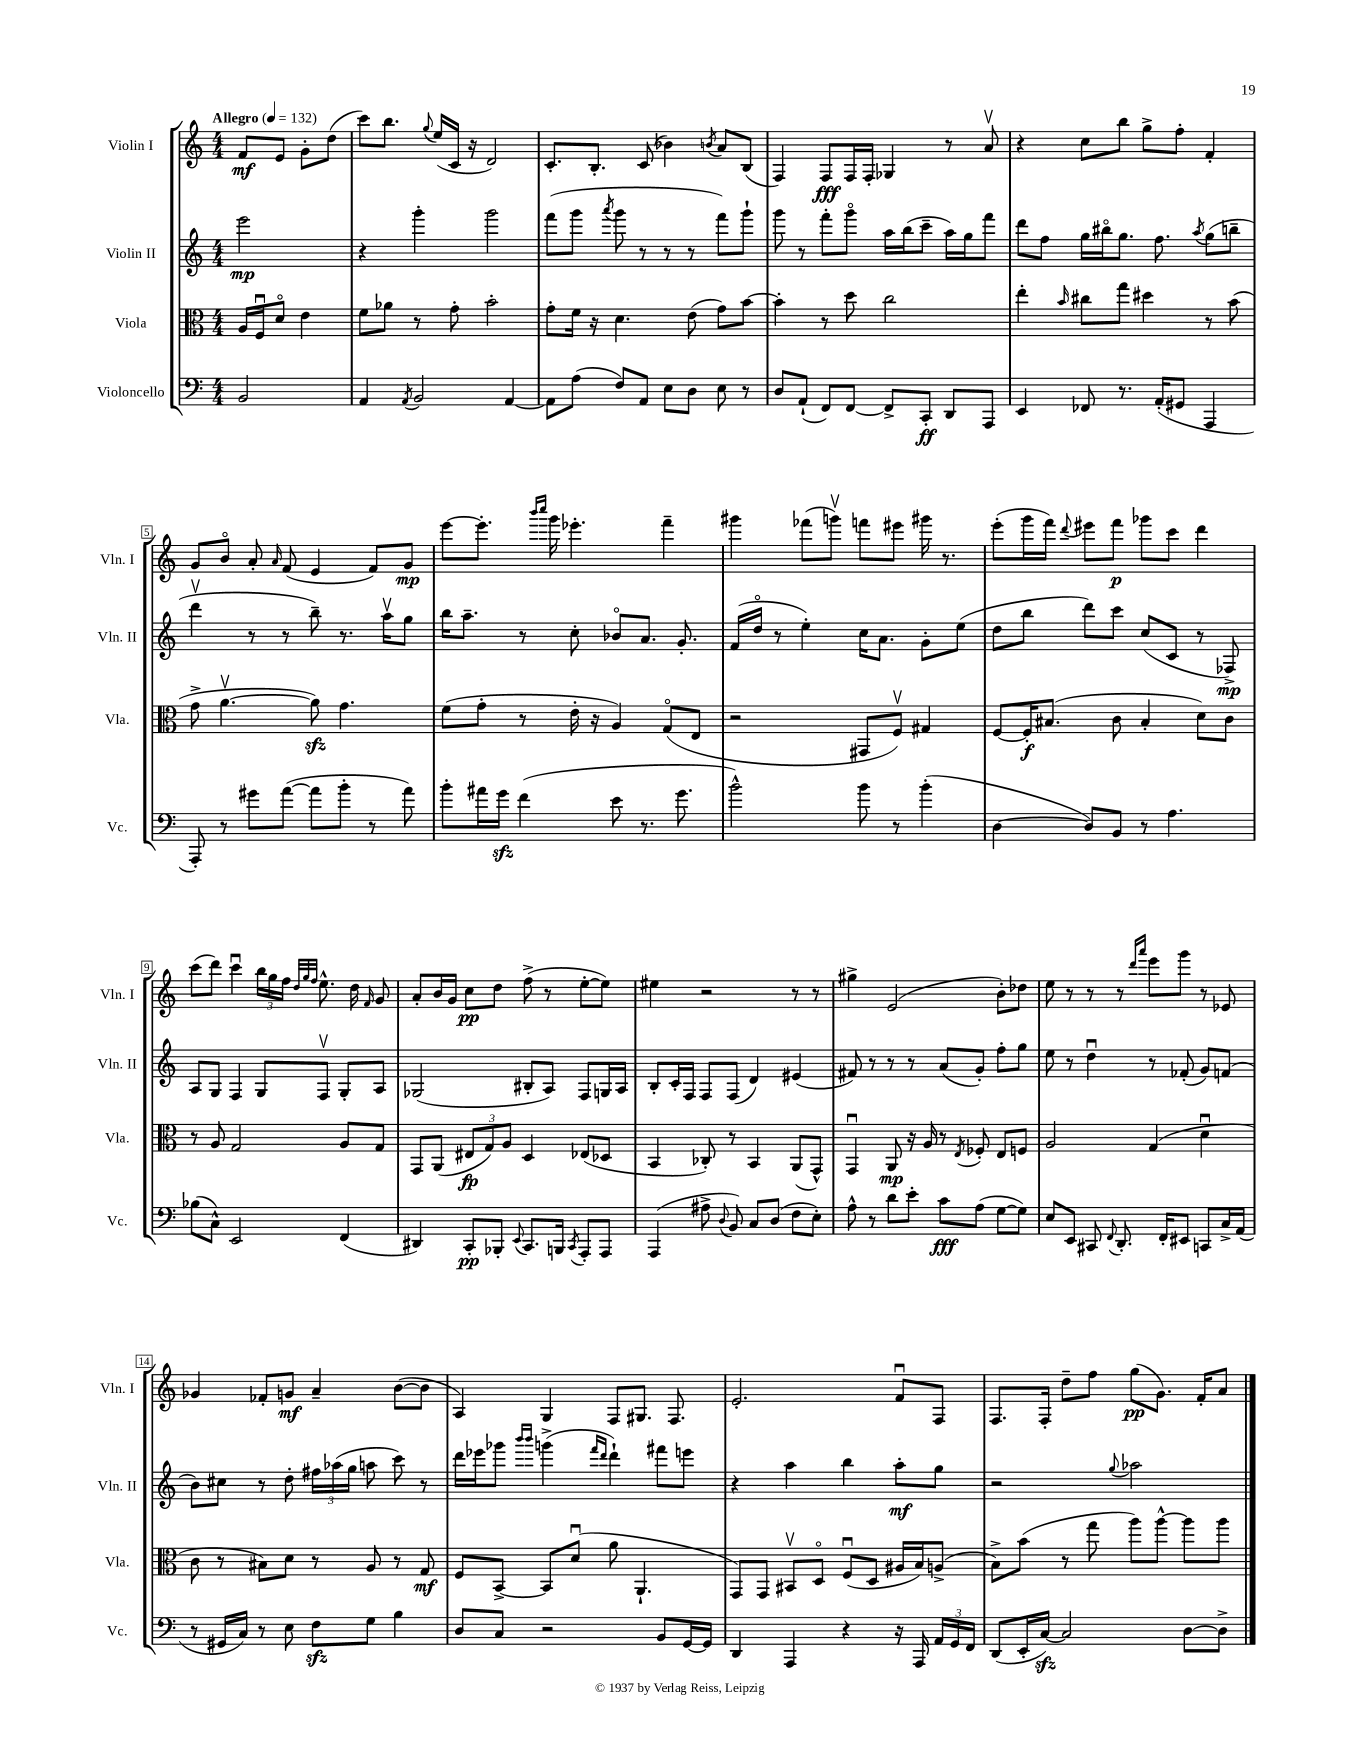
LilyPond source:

<<
\new StaffGroup <<
\new Staff = "s0" \with { instrumentName = "Violin I" shortInstrumentName = "Vln. I" } {
    \clef treble \key c \major \numericTimeSignature \time 4/4 \partial 2 \tempo "Allegro" 4 = 132
    \autoBeamOff f'8[\mf e'8] g'8[-. d''8]( |
    c'''8[) b''8.] \appoggiatura { g''8 } e''16[( c'16] r16 d'2) |
    c'8.[-. b8.]-. c'8( bes'4) \acciaccatura { b'8 } a'8[ b8]( |
    f4) f8[\fff f16 f16]-. ges4 r8 a'8\upbow |
    r4 c''8[ b''8] g''8[-> f''8]-. f'4-. |
    g'8[ b'8]\flageolet a'8-. \grace { a'16 } f'8( e'4 f'8[) g'8]\mp |
    e'''8[~ e'''8.]-. \grace { b'''16[ c''''16] } g'''16 ees'''4.-. f'''4-- |
    gis'''4 fes'''8[( g'''8]\upbow) f'''8[ eis'''8] gis'''16 r8. |
    e'''8[-.( g'''16 f'''16]) \appoggiatura { d'''8 } eis'''8[ f'''8]\p ges'''8[ c'''8] d'''4 |
    c'''8[( d'''8]) c'''4\downbow \tuplet 3/2 { b''16[ g''16 f''16] } \grace { d''32[ g''32 f''32] } e''8.-^ d''16 \grace { f'16 } g'8 |
    a'8[-. b'16 g'16] c''8[\pp d''8] f''8->( r8 e''8[~-. e''8]) |
    eis''4 r2 r8 r8 |
    gis''4-> e'2( b'8[-.) des''8] |
    e''8 r8 r8 r8 \grace { d'''16[ a'''16] } e'''8[ g'''8] r8 ees'8 |
    ges'4 fes'8[-. g'8]\mf a'4-- b'8[~( b'8] |
    a4) g4 f8[ gis8.] f8. |
    e'2.-. f'8[\downbow f8] |
    f8.[ f16]-. d''8[-- f''8] g''8[\pp( g'8.]) f'16[-. a'8] \bar "|." |
}
\new Staff = "s1" \with { instrumentName = "Violin II" shortInstrumentName = "Vln. II" } {
    \clef treble \key c \major \numericTimeSignature \time 4/4 \partial 2
    \autoBeamOff e'''2\mp |
    r4 g'''4-. g'''2 |
    f'''8[( g'''8] \acciaccatura { a'''8 } g'''8 r8 r8 r8 f'''8[) g'''8]-! |
    g'''8 r8 f'''8[-. g'''8]\flageolet a''16[ b''16( c'''8]-- a''16[) g''16 f'''8] |
    d'''8[ f''8] g''16[ bis''16\flageolet g''8.] f''8. \acciaccatura { a''8 } g''8[( b''8]-- |
    d'''4\upbow r8 r8 b''8--) r8. a''16[\upbow g''8] |
    b''16[ a''8.]-- r8 c''8-. bes'8[\flageolet a'8.] g'8.-. |
    f'16[( d''16]\flageolet r8 e''4-.) c''16[ a'8.] g'8[-. e''8]( |
    d''8[ b''8] d'''8[) c'''8] c''8[( c'8] r8 fes8->\mp) |
    a8[ g8] f4 g8[ f8]\upbow g8[-. a8] |
    ges2( bis8[-. a8]) f8[ g16 a16] |
    b8[-. c'16-. f16] f8[ f8]( d'4) eis'4( |
    fis'8) r8 r8 r8 a'8[( g'8]-.) f''8[-. g''8] |
    e''8 r8 d''4\downbow r8 fes'8-.( g'8[) f'8]( |
    b'8[) cis''8] r8 d''8-. \tuplet 3/2 { fis''16[ aes''16( g''16] } a''8 c'''8) r8 |
    d'''16[ ees'''16 ges'''8] \grace { b'''16[ b'''16] } g'''4->( \grace { f'''16[ d'''16] } d'''4-!) fis'''8[ e'''8] |
    r4 a''4 b''4 a''8[-.\mf g''8] |
    r2 \appoggiatura { g''8 } aes''2 \bar "|." |
}
\new Staff = "s2" \with { instrumentName = "Viola" shortInstrumentName = "Vla." } {
    \clef alto \key c \major \numericTimeSignature \time 4/4 \partial 2
    \autoBeamOff a16[ f16\downbow d'8]\flageolet e'4 |
    f'8[ aes'8] r8 g'8-. b'2-. |
    g'8[-. f'16] r16 d'4. e'8( g'8[) b'8]~ |
    b'4-. r8 d''8 c''2 |
    e''4-. \grace { b'16 } cis''8[ g''8] dis''4 r8 b'8( |
    g'8-> a'4.~\upbow a'8\sfz) g'4. |
    f'8[( g'8]-. r8 e'16-. r16 a4) g8[\flageolet( e8] |
    r2 gis,8[ f8]\upbow) gis4 |
    f8[~ f16-.\f bis8.]( c'8 bis4-. d'8[) c'8] |
    r8 a8 g2 a8[ g8] |
    g,8[ a,8]( \tuplet 3/2 { eis8[\fp g8) a8] } d4 ees8[( des8] |
    b,4 ces8-.) r8 b,4 a,8[( g,8]-^) |
    g,4\downbow a,8\mp r16 a16 r8 \acciaccatura { e8 } fes8-. e8[ f8] |
    a2 g4( d'4\downbow |
    c'8 r8 bis8[) d'8] r8 a8 r8 g8\mf |
    f8[ b,8]~-> b,8[ d'8]\downbow( a'8 a,4.-! |
    g,8[) g,8] bis,8[\upbow d8]\flageolet f8[\downbow( d8] ais16[ b16) a8]->( |
    b8[->) b'8]( r8 g''8 a''8[) a''8]~-^ a''8[ a''8] \bar "|." |
}
\new Staff = "s3" \with { instrumentName = "Violoncello" shortInstrumentName = "Vc." } {
    \clef bass \key c \major \numericTimeSignature \time 4/4 \partial 2
    \autoBeamOff b,2 |
    a,4 \acciaccatura { a,8 } b,2 a,4~ |
    a,8[ a8]( f8[) a,8] e8[ d8] e8 r8 |
    d8[ a,8]-!( f,8[) f,8]~ f,8[-> c,8]-.\ff d,8[ a,,8] |
    e,4 fes,8 r8. a,16[-.( gis,8] a,,4 |
    a,,8-.) r8 gis'8[ a'8]~( a'8[ b'8]-. r8 a'8) |
    b'8[-. ais'16 g'16]\sfz f'4( e'8 r8. g'8. |
    b'2-^) b'8 r8 b'4-.( |
    d4~ d8[) b,8] r8 a4. |
    bes8[( c8]-^) e,2 f,4( |
    dis,4) c,8[-.\pp bes,,8]-. \appoggiatura { e,8 } c,8.[ b,,16] \acciaccatura { c,8 } a,,8[-. a,,8] |
    a,,4( ais8-> \appoggiatura { d8 } b,8) c8[ d8]( f8[ e8]-.) |
    a8-^ r8 d'8[ e'8]-. c'8[\fff a8]( g8[~ g8]) |
    e8[ e,8] cis,8 \appoggiatura { f,8 } d,8.-. f,16[-. eis,8] c,8[ c16-> a,16]( |
    r8 gis,16[ c16]) r8 e8 f8[\sfz g8] b4 |
    d8[ c8] r2 b,8[ g,16~ g,16] |
    d,4 a,,4 r4 r16 a,,16 \tuplet 3/2 { a,16[ g,16 f,16] } |
    d,8[( e,16-. c16]~\sfz) c2 d8[~ d8]-> \bar "|." |
}
>>
>>
\layout { \context { \Score \override BarNumber.stencil = #(make-stencil-boxer 0.1 0.3 ly:text-interface::print) } }
